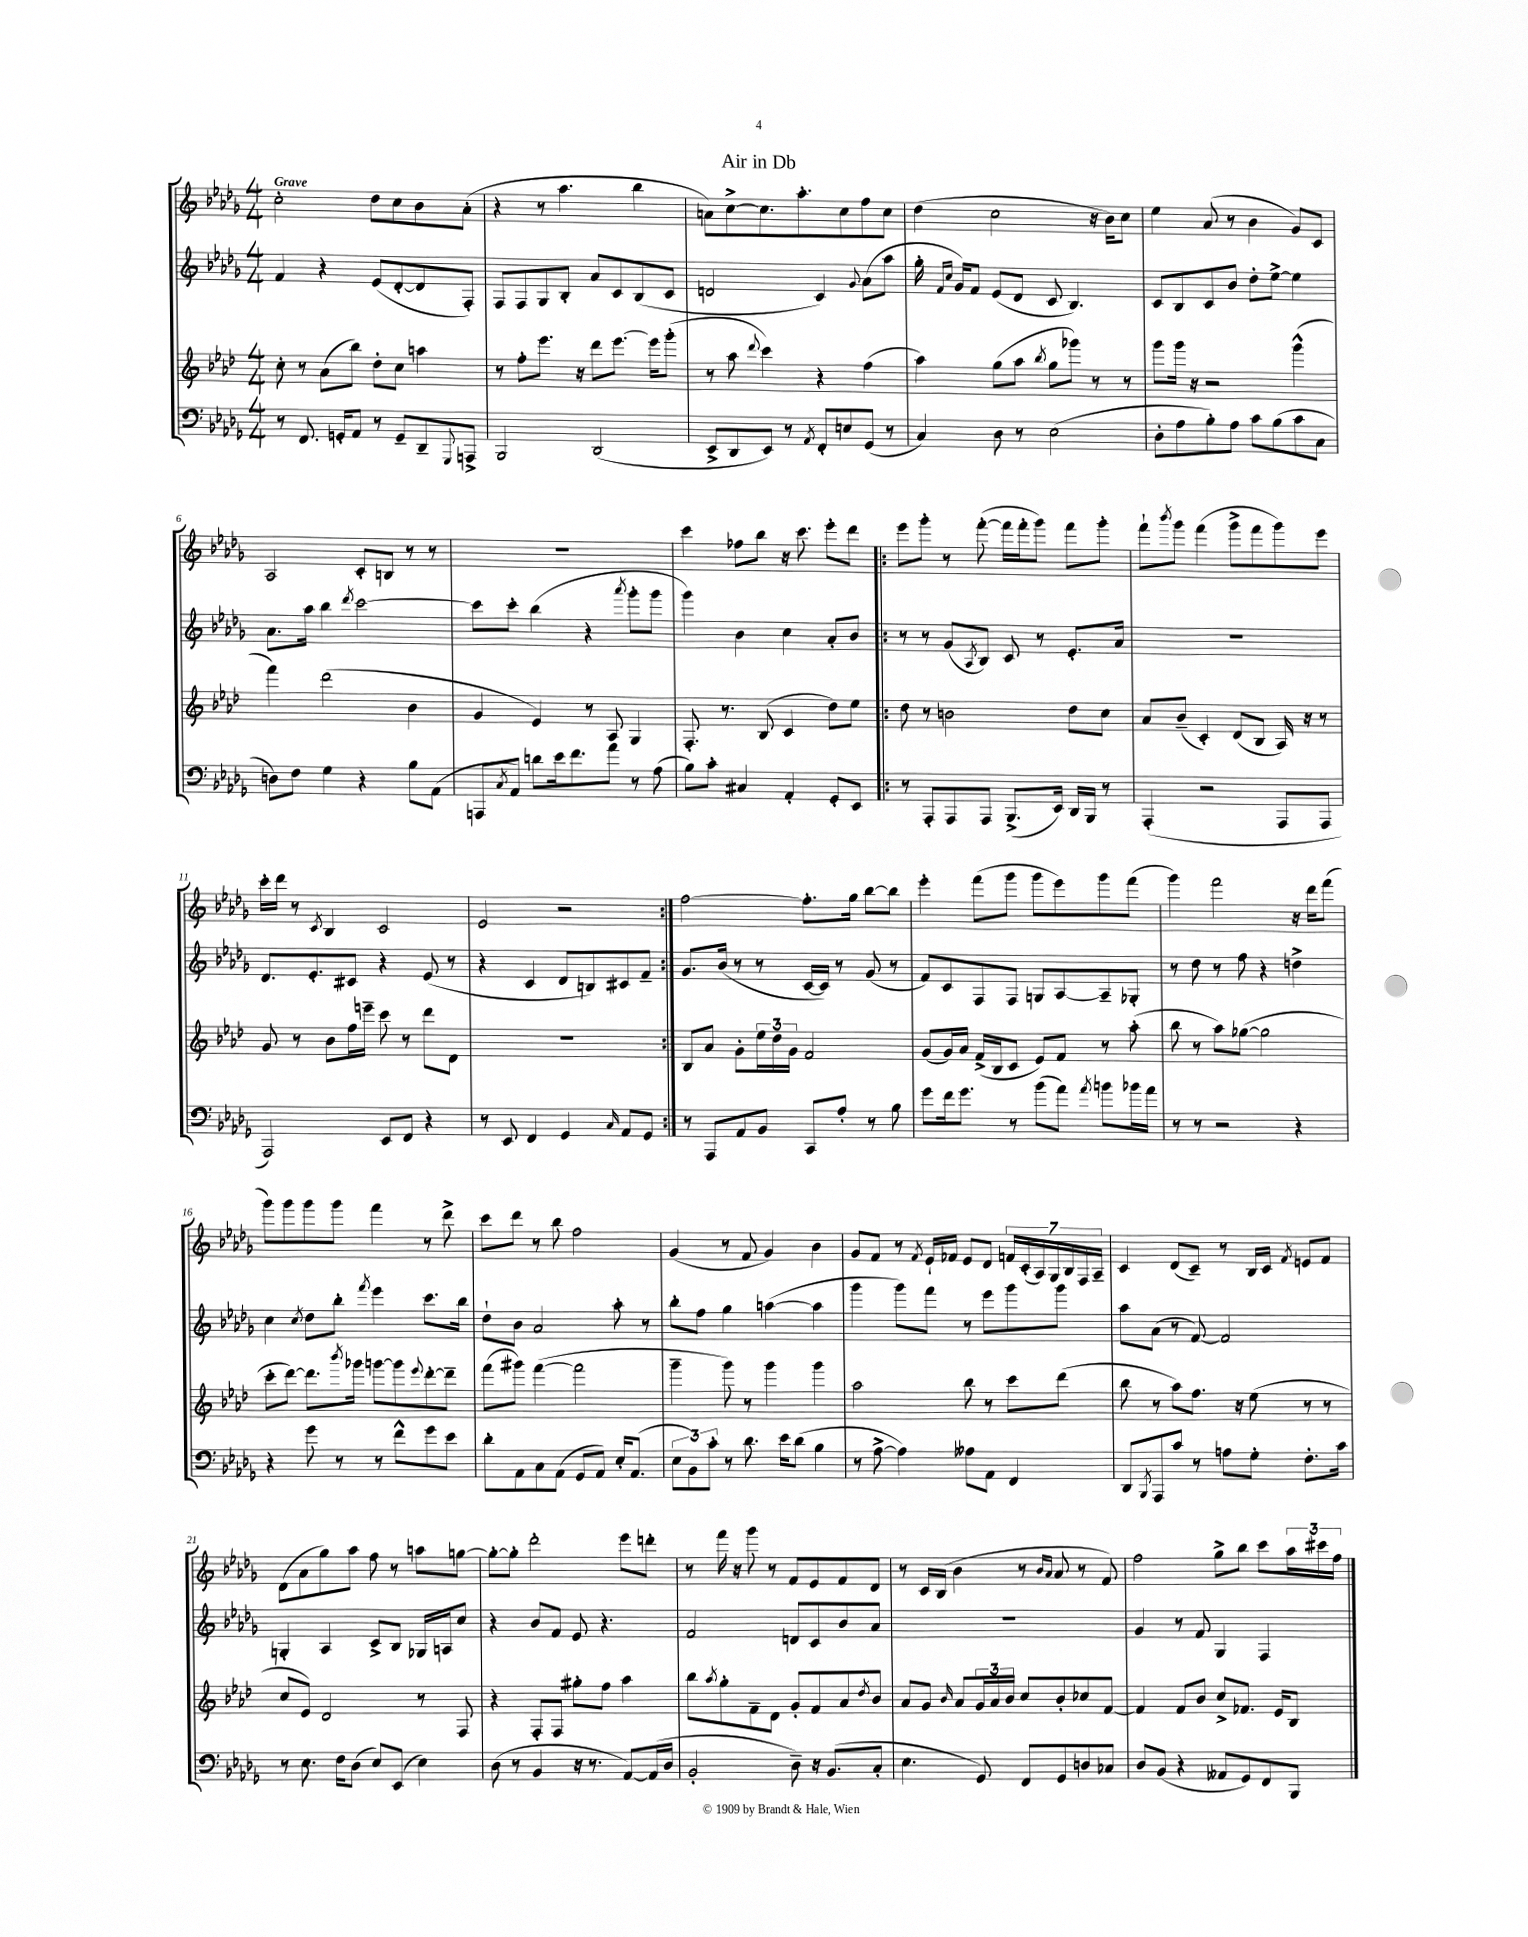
\header { title = "Air in Db" }
<<
\new StaffGroup <<
\new Staff = "s0" {
    \clef treble \key des \major \numericTimeSignature \time 4/4 \tempo "Grave"
    c''2-. des''8 c''8 bes'8 aes'8-.( |
    r4 r8 aes''4. bes''4 |
    a'8) c''8~-> c''8. aes''8.-. c''8 f''8 c''8 |
    des''4( c''2 r16 bes'16) c''8 |
    ees''4 aes'8( r8 bes'4 ges'8) c'8 |
    aes2 c'8-. b8 r8 r8 |
    R1 |
    c'''4 fes''8 bes''8 r16 c'''8. ees'''8-. des'''8 |
    \repeat volta 2 { ees'''8 ges'''8-. r8 f'''8~-.( f'''16 f'''16-. ges'''8) f'''8 ges'''8-. |
    f'''8-! \acciaccatura { bes'''8 } ges'''8 f'''4( ges'''8-> f'''8 ges'''8) ees'''8 |
    c'''16-. des'''16 r8 \acciaccatura { c'8 } bes4 c'2 |
    ees'2 r2 | }
    f''2~ f''8.-. ges''16 bes''8~ bes''8 |
    ees'''4-. f'''8( ges'''8 ges'''8 ees'''8) ges'''8 f'''8( |
    ges'''4) f'''2 r16 des'''16 f'''8( |
    ges'''8) ges'''8 ges'''8 ges'''8 f'''4 r8 des'''8-> |
    c'''8 des'''8 r8 bes''8 f''2 |
    ges'4( r8 f'8 ges'4) bes'4 |
    ges'8 f'8 r8 \acciaccatura { f'8 } ees'16-! fes'16 ees'8 des'8 \tuplet 7/4 { f'16 c'16-.( aes16) ges16 bes16 f16 aes16-- } |
    c'4 des'8( c'8--) r8 bes16 c'16 \acciaccatura { f'8 } e'8 f'8 |
    des'8( aes'8 ges''8) aes''8 f''8 r8 a''8 g''8~ |
    g''8~-. g''8-. des'''2-. ees'''8 d'''8-. |
    r8 f'''16 r16 ges'''8 r8 f'8 ees'8 f'8 des'8 |
    r8 c'16 bes16( bes'4 r8 \grace { bes'16 aes'16 } aes'8 r8 f'8) |
    f''2 ges''8-> bes''8 c'''8 \tuplet 3/2 { aes''16 cis'''16 f''16 } \bar "|." |
}
\new Staff = "s1" {
    \clef treble \key des \major \numericTimeSignature \time 4/4
    f'4 r4 ees'8( des'8~-. des'8 f8-.) |
    f8 f8 ges8 bes8-. aes'8 c'8 bes8( c'8 |
    d'2 c'4) \appoggiatura { ges'8 } aes'8( aes''8 |
    ges''16-. \grace { f'16 c''16 } ges'16) f'8 ees'8( des'8 c'8 bes4.) |
    c'8 bes8 c'8 bes'8 des''8-. ees''8~-> ees''4 |
    aes'8. aes''16 bes''4 \acciaccatura { des'''8 } c'''2~ |
    c'''8 c'''8-. bes''4( r4 \acciaccatura { aes'''8 } ges'''8-. ges'''8 |
    ges'''4) bes'4 c''4 aes'8-. bes'8 |
    \repeat volta 2 { r8 r8 ges'8( \acciaccatura { aes8 } bes8) c'8 r8 ees'8.-. aes'16 |
    R1 |
    des'8. ees'8.-. cis'8 r4 ees'8( r8 |
    r4 c'4 des'8 b8) cis'8 f'8-- | }
    ges'8. bes'16( r8 r8 c'16~ c'16) r8 ges'8( r8 |
    f'8) c'8 f8 f8 g8 aes8~ aes8-- ges8-. |
    r8 des''8 r8 f''8 r4 d''4-> |
    c''4 \acciaccatura { c''8 } des''8 bes''8-. \acciaccatura { f'''8 } ees'''4 c'''8. bes''16 |
    des''8-! bes'8 aes'2 aes''8-. r8 |
    bes''8-. f''8 ges''4 a''4~( a''4 |
    ges'''4 ges'''8) f'''8 r8 ees'''8 ges'''8 ges'''8 |
    aes''8 aes'8( r8 f'8~) f'2 |
    g4-. aes4 c'8-> bes8 ges16 a16 c''8 |
    r4 bes'8 f'8 ees'8 r4. |
    f'2 d'8 c'8 bes'8 aes'8 |
    R1 |
    ges'4 r8 f'8 ges4 f4 \bar "|." |
}
\new Staff = "s2" {
    \clef treble \key aes \major \numericTimeSignature \time 4/4
    c''8-. r8 aes'8( bes''8) des''8-. c''8 a''4 |
    r8 f''8-. ees'''8. r16 des'''8 ees'''8.~ ees'''16 g'''8-.( |
    r8 aes''8 \appoggiatura { des'''8 } c'''4) r4 f''4( |
    aes''4) g''8( aes''8 \acciaccatura { bes''8 } g''8 ges'''8) r8 r8 |
    g'''8 g'''16 r16 r2 g'''4-^( |
    f'''4) des'''2( bes'4 |
    g'4 ees'4) r8 aes8 g4 |
    f8.-. r8. bes8( c'4 des''8) ees''8 |
    \repeat volta 2 { des''8 r8 b'2 des''8 c''8 |
    aes'8 bes'8--( c'4-.) des'8( bes8 aes16) r16 r8 |
    g'8 r8 bes'8 f''16 e'''16-- c'''8 r8 des'''8 des'8 |
    R1 | }
    bes8 aes'8 g'8-. \tuplet 3/2 { ees''16 des''16 g'16 } f'2 |
    g'8( g'16) aes'16 f'16->( bes16 c'8 ees'8) f'8 r8 aes''8-.( |
    bes''8 r8 aes''8) ges''8~( ges''2 |
    c'''8-. des'''8~) des'''8. \acciaccatura { bes'''8 } ges'''16 g'''8~ g'''8 \appoggiatura { ees'''8 } des'''8~-. des'''8-- |
    f'''8( gis'''8) f'''4~( f'''2 |
    g'''4-- g'''8) r8 g'''4 g'''4 |
    aes''2 bes''8 r8 c'''8 des'''8( |
    bes''8 r8 aes''8) f''8. r16 ees''8( r8 r8 |
    c''8 ees'8) des'2 r8 f8 |
    r4 f8-. f8 gis''8-. f''8 aes''4 |
    bes''8 \acciaccatura { aes''8 } g''8-. f'8-- des'8 g'8-. f'8 aes'8 \acciaccatura { des''8 } bes'8 |
    aes'8 g'8 \grace { bes'16 } aes'8 \tuplet 3/2 { g'16 aes'16 bes'16 } c''8 bes'8-. ces''8 f'8~ |
    f'4 f'8 bes'8 c''8-> fes'8. ees'16 bes8 \bar "|." |
}
\new Staff = "s3" {
    \clef bass \key des \major \numericTimeSignature \time 4/4
    r8 f,8. g,16-. aes,8 r8 g,8-- des,8-- \appoggiatura { ges,,8 } a,,8-> |
    bes,,2 des,2( |
    ees,8-> des,8 ees,8) r8 \acciaccatura { aes,8 } f,8-. e8 ges,8( r8 |
    c4) des8 r8 ees2( |
    des8-. aes8 bes8-.) aes8 c'8 bes8( c'8 c8 |
    d8) f8 ges4 r4 bes8 aes,8( |
    a,,8 \acciaccatura { c8 } aes,8) d'8 ees'16 f'8. aes'8 r8 aes8( |
    bes8) c'8-. cis4 aes,4-. ges,8-. ees,8 |
    \repeat volta 2 { r8 aes,,8-. aes,,8 aes,,8 bes,,8.->( ees,16) des,16 bes,,16 r8 |
    aes,,4-.( r2 aes,,8 aes,,8 |
    aes,,2) ees,8 f,8 r4 |
    r8 ees,8 f,4 ges,4 \grace { c16 } aes,8 ges,8 | }
    r8 aes,,8 aes,8 bes,8 c,8 aes8-. r8 bes8 |
    ges'8 f'16 ges'8. r8 bes'8( aes'8) \acciaccatura { aes'8 } b'8 bes'16 aes'16 |
    r8 r8 r2 r4 |
    r4 ges'8 r8 r8 f'8-^ ges'8 ees'8 |
    des'8-. aes,8 c8 aes,8( ges,8 aes,8) ees16-. aes,8.( |
    \tuplet 3/2 { ees8 bes,8) c'8-. } r8 des'8. ees'16 des'8( bes4 |
    r8 aes8~-> aes4) aeses8 aes,8 f,4 |
    des,8 \acciaccatura { bes,,8 } aes,,8 c'8 r8 a8 ges8-. f8.-. c'16 |
    r8 ees8. f16 des8( ees8) ees,8( ees4) |
    des8( r8 bes,4 r16 r8. aes,8~) aes,16( des16 |
    bes,2-. des8--) r16 bes,8.( c8-. |
    ees4. ges,8) f,8 ges,8 d8 ces8 |
    des8 bes,8( r4 aeses,8 ges,8) f,8 bes,,8 \bar "|." |
}
>>
>>
